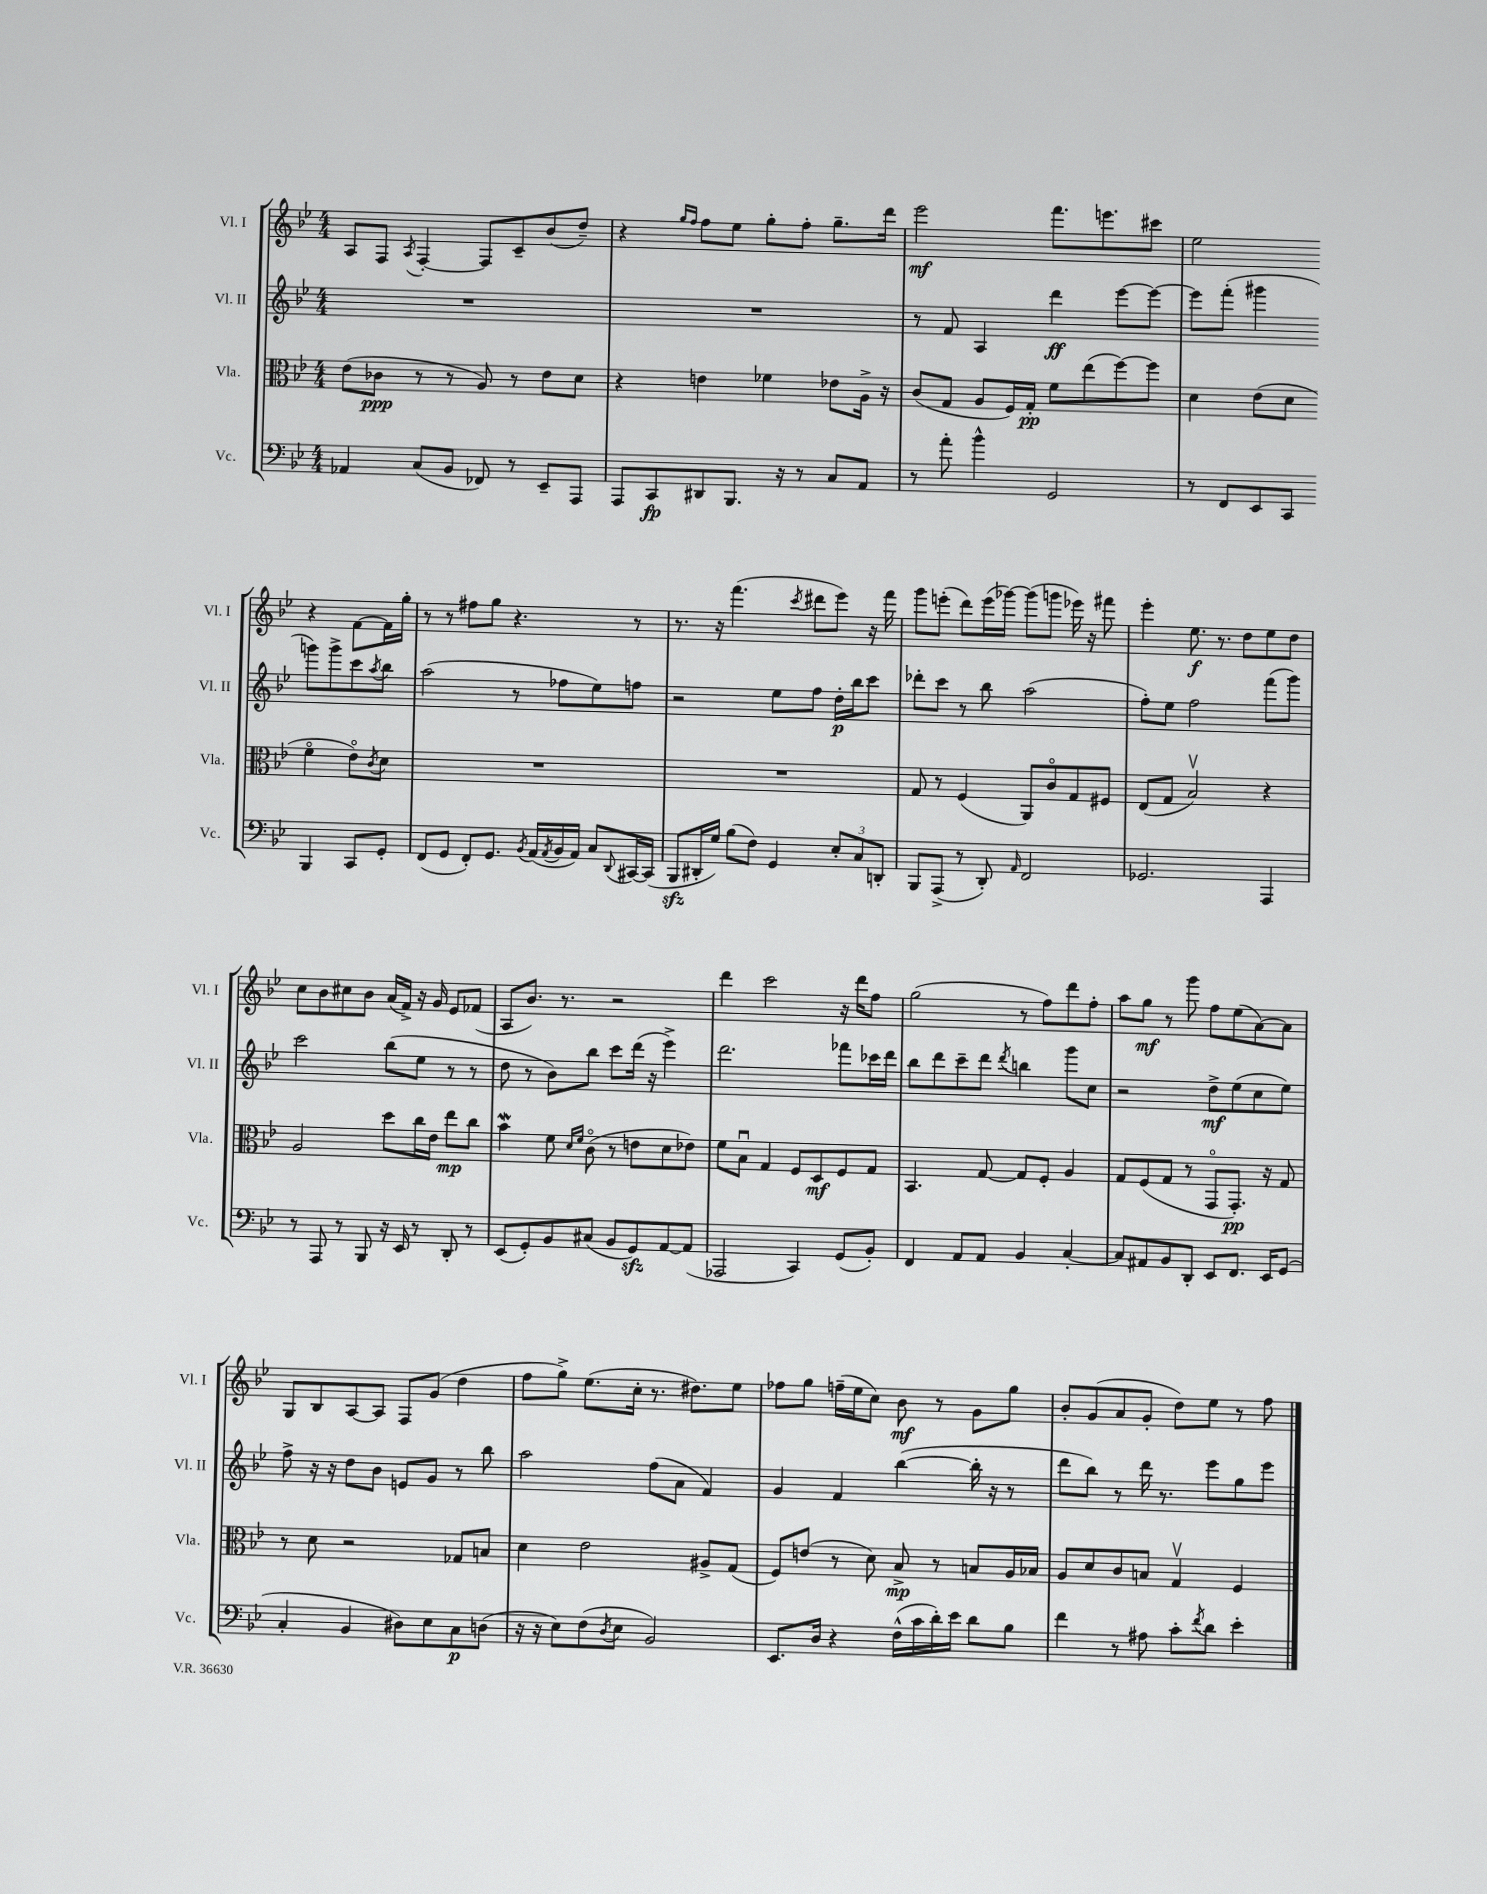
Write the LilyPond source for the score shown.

<<
\new StaffGroup <<
\new Staff = "s0" \with { instrumentName = "Vl. I" shortInstrumentName = "Vl. I" } {
    \clef treble \key bes \major \numericTimeSignature \time 4/4
    a8 f8 \acciaccatura { a8 } f4~-. f8 c'8-- bes'8( d''8--) |
    r4 \grace { g''16 f''16 } f''8 ees''8 g''8-. f''8-. g''8.-- d'''16 |
    ees'''2\mf f'''8. e'''8. cis'''8 |
    ees''2 r4 f'8~ f'16 g''16-. |
    r8 r8 fis''8 g''8 r4. r8 |
    r8. r16 f'''4.( \acciaccatura { c'''8 } dis'''8 ees'''8) r16 f'''16 |
    g'''8 e'''8-.( d'''8) e'''16( ges'''16~) ges'''8( g'''8 ees'''16) r16 fis'''8 |
    ees'''4-. ees''8.\f r8. d''8 ees''8 d''8 |
    c''8 bes'8 cis''8 bes'8 a'16( f'16->) r16 g'16 ees'8 fes'8( |
    a8 bes'8.) r8. r2 |
    d'''4 c'''2 r16 d'''16 f''8 |
    g''2( r8 f''8) d'''8 f''8-. |
    a''8 g''8\mf r8 g'''8 f''8 ees''8( a'8~) a'8 |
    g8 bes8 a8~ a8 f8 g'8( d''4 |
    f''8 g''8->) ees''8.( c''16-. r8. dis''8.) ees''8 |
    fes''8 g''8 f''16--( ees''16 c''8) bes'8\mf r8 g'8 g''8 |
    bes'8-. g'8( a'8 g'8-. d''8) ees''8 r8 f''8 \bar "|." |
}
\new Staff = "s1" \with { instrumentName = "Vl. II" shortInstrumentName = "Vl. II" } {
    \clef treble \key bes \major \numericTimeSignature \time 4/4
    R1 |
    R1 |
    r8 f'8 a4 d'''4\ff ees'''8~ ees'''8~ |
    ees'''8 f'''8-.( gis'''4 g'''8) g'''8-> c'''8 \acciaccatura { a''8 } bes''8 |
    a''2( r8 fes''8 ees''8) f''8 |
    r2 ees''8 f''8 d''16-.\p bes''16 c'''8 |
    des'''8-. c'''8 r8 bes''8 a''2( |
    f''8-.) ees''8 f''2 f'''8( g'''8) |
    c'''2 bes''8( ees''8 r8 r8 |
    d''8 r8 bes'8) bes''8 c'''8 d'''16( r16 ees'''4->) |
    d'''2. fes'''8 ces'''16 d'''16 |
    bes''8 d'''8 c'''8-- d'''8 \acciaccatura { d'''8 } b''4 g'''8 c''8 |
    r2 d''8->\mf ees''8( c''8 ees''8) |
    f''8-> r16 r16 d''8 bes'8 e'8 g'8 r8 bes''8 |
    a''2 f''8( a'8 f'4) |
    g'4 f'4 bes''4~( bes''16-. r16 r8 |
    d'''8 bes''8) r8 d'''16 r8. ees'''8 g''8 ees'''8 \bar "|." |
}
\new Staff = "s2" \with { instrumentName = "Vla." shortInstrumentName = "Vla." } {
    \clef alto \key bes \major \numericTimeSignature \time 4/4
    ees'8( ces'8\ppp r8 r8 a8) r8 ees'8 d'8 |
    r4 e'4 fes'4 ees'8 a16-> r16 |
    c'8( g8 a8 f16) g16-.\pp f'8 ees''8( f''8~) f''8 |
    d'4 ees'8( d'8 f'4\flageolet ees'8\flageolet) \acciaccatura { c'8 } d'8 |
    R1 |
    R1 |
    g8 r8 f4( a,8) c'8\flageolet g8 fis8 |
    ees8( g8 bes2\upbow) r4 |
    a2 d''8 c''16 ees'16 ees''8\mp c''8 |
    bes'4\mordent f'8 \grace { d'16 f'16 } c'8\flageolet( r8 e'8 d'8 ees'8) |
    f'8 bes8\downbow g4 f8 d8\mf f8 g8 |
    bes,4. g8~ g8 f8-. a4 |
    g8 f8( g8 r8 g,8\flageolet g,8.-.\pp) r16 g8 |
    r8 d'8 r2 ges8 b8 |
    d'4 ees'2 ais8-> g8( |
    f8) e'8( r8 d'8) bes8->\mp r8 b8 a16 bes16 |
    a8 d'8 c'8 b8 g4\upbow f4 \bar "|." |
}
\new Staff = "s3" \with { instrumentName = "Vc." shortInstrumentName = "Vc." } {
    \clef bass \key bes \major \numericTimeSignature \time 4/4
    aes,4 c8( bes,8 fes,8) r8 ees,8-- a,,8 |
    a,,8 c,8\fp dis,8 bes,,8. r16 r8 c8 a,8 |
    r8 a'8-. bes'4-^ g,2 |
    r8 f,8 ees,8 c,8 bes,,4 c,8 g,8-. |
    f,8( g,8 f,8-.) g,8. \acciaccatura { bes,8 } a,16( \acciaccatura { a,8 } bes,16 a,16) c8 \appoggiatura { d,8 } cis,16~ cis,16( |
    bes,,8\sfz dis,16-. g16) bes8( f8) g,4 \tuplet 3/2 { ees8-. c8 d,8-. } |
    bes,,8 a,,8->( r8 d,8-.) \grace { a,16 } f,2 |
    ges,2. a,,4 |
    r8 a,,8 r8 bes,,8 r16 ees,16 r8 d,8-. r8 |
    ees,8( g,8-.) bes,8 cis8( bes,8 g,8\sfz) a,8~ a,8( |
    aes,,2 c,4) g,8( bes,8-.) |
    f,4 a,8 a,8 bes,4 c4~-. |
    c8 ais,8 bes,8 d,8-. ees,8 f,8. ees,16 g,8( |
    c4-. bes,4 dis8) ees8 c8\p d8( |
    r16 r16 ees8) f8( \acciaccatura { d8 } ees8 bes,2) |
    ees,8. d16 r4 f16-^( c'16 d'16-.) ees'16 d'8 bes8 |
    f'4 r8 ais8 c'8-. \acciaccatura { f'8 } d'8 ees'4-. \bar "|." |
}
>>
>>
\layout { \context { \Score \remove "Bar_number_engraver" } }
